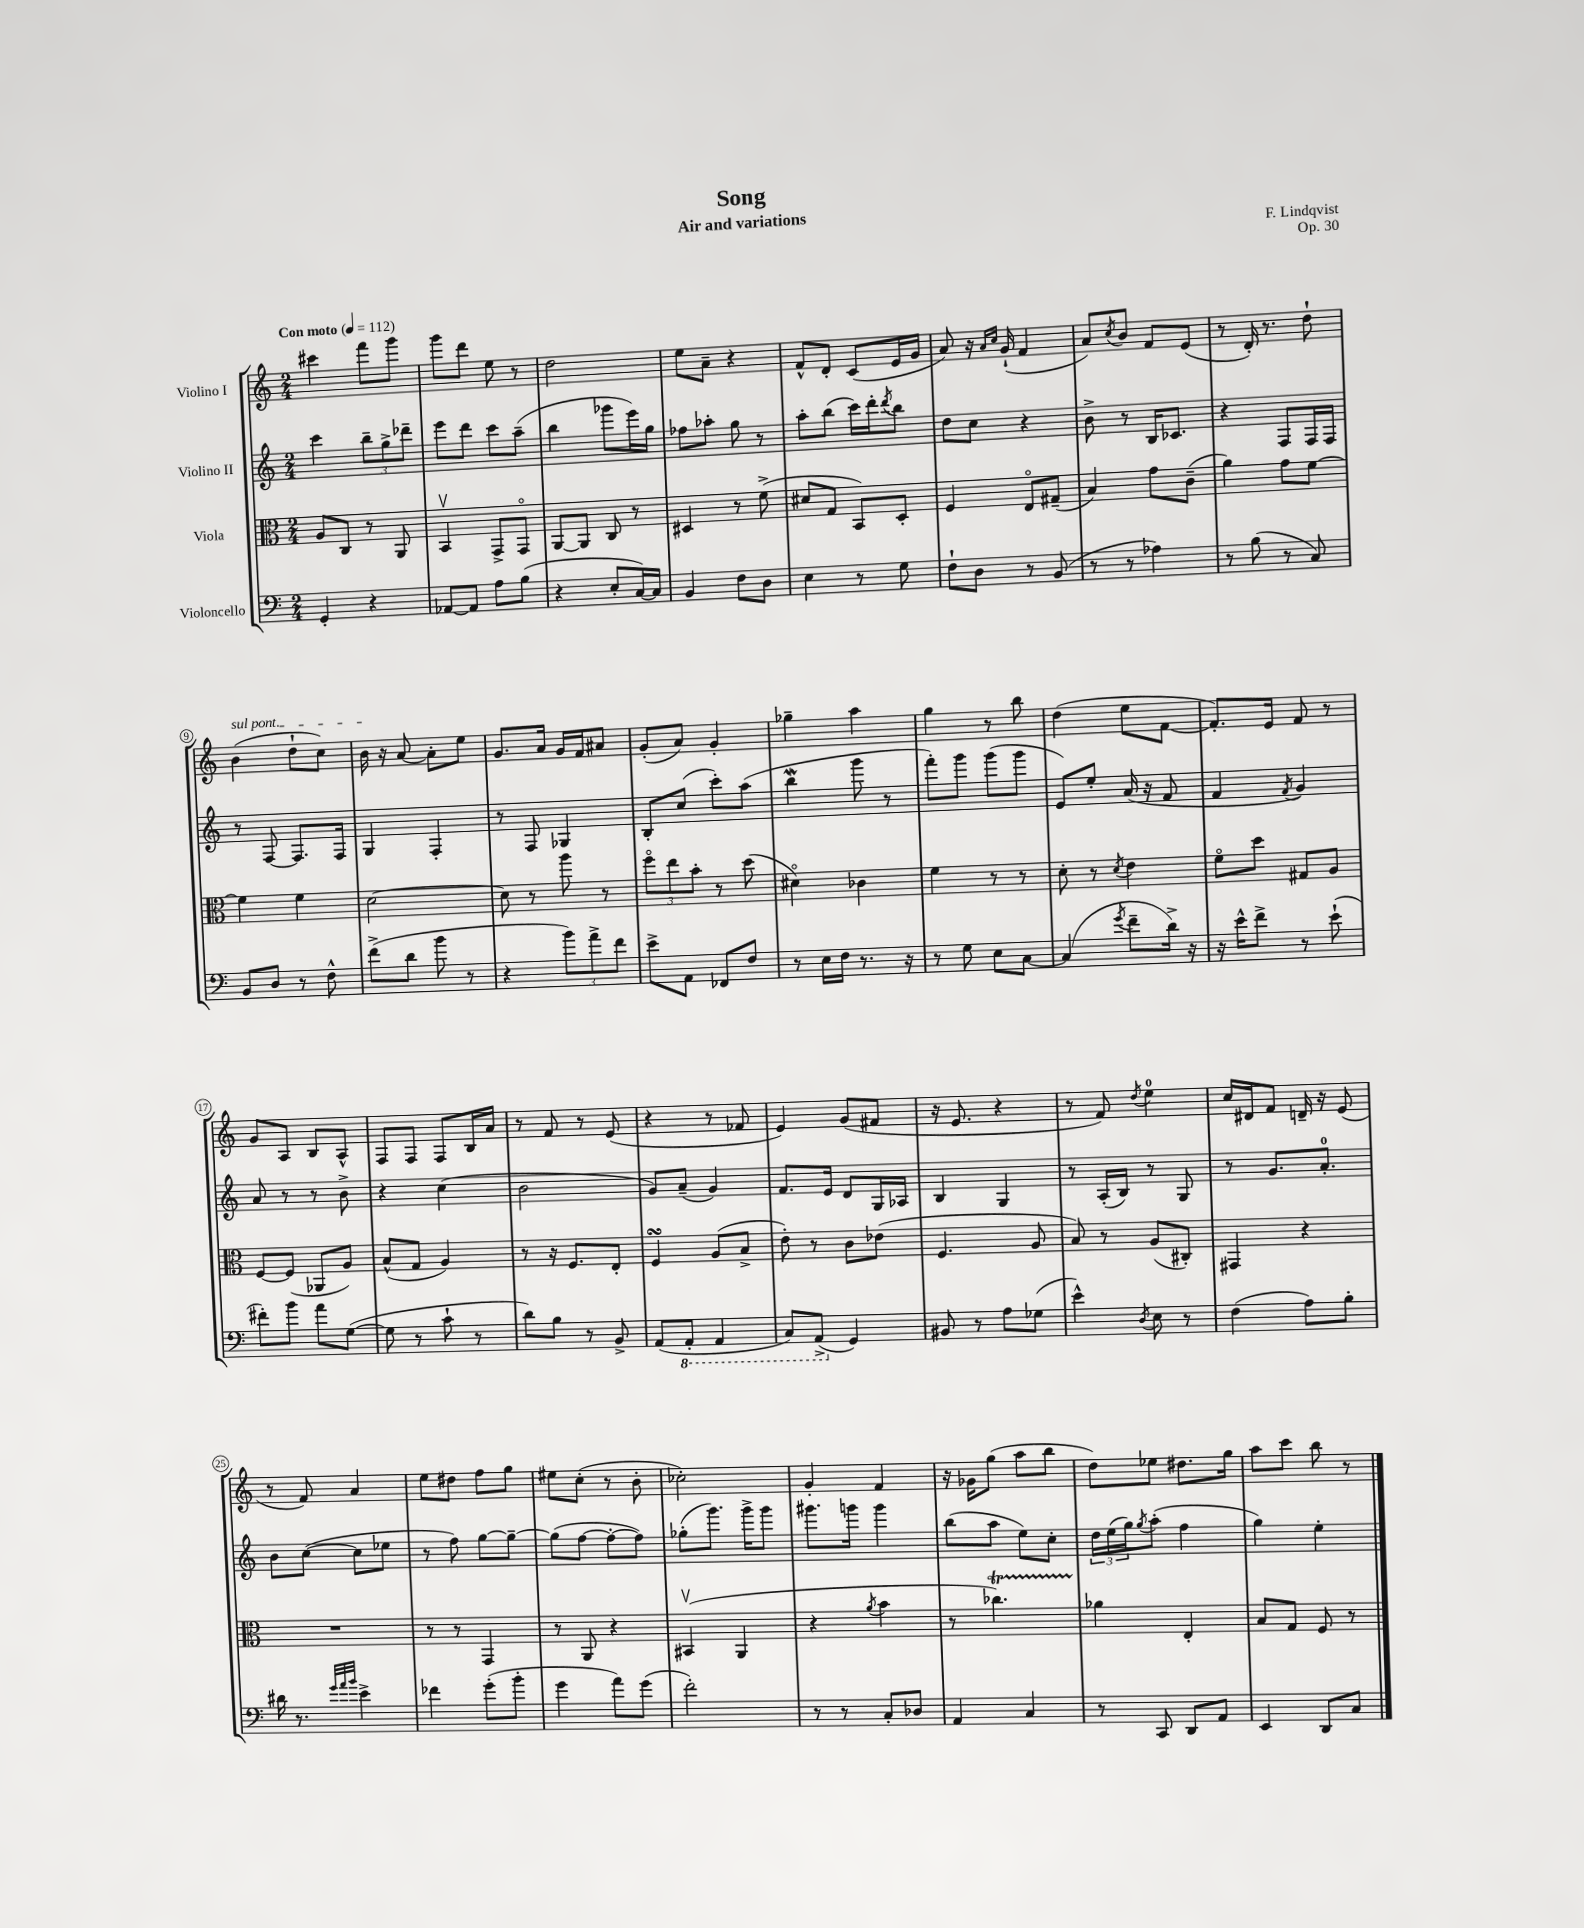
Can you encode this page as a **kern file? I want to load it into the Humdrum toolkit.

**kern	**kern	**kern	**kern
*staff4	*staff3	*staff2	*staff1
*clefF4	*clefC3	*clefG2	*clefG2
*k[]	*k[]	*k[]	*k[]
*M2/4	*M2/4	*M2/4	*M2/4
*MM112	*MM112	*MM112	*MM112
4GG'/	8A/L	4ccc\	4ccc#\
.	8C/J	.	.
4r	8r	12bb~\L	8fff\L
.	.	12gg^\	.
.	8AA/	.	8ggg\J
.	.	12ddd-~\J	.
=	=	=	=
[8AA-/L	4BBv/	8eee\L	8ggg\L
8AA-/]J	.	8ddd\J	8ddd\J
8A\L	8GG^/L	8ccc\L	8ee\
(8B\J	8GGo/J	(8aa~\J	8r
=	=	=	=
4r	[8AA/L	4bb\	2dd\
.	8AA/]J	.	.
8E'/L	8C/	8ggg-\L	.
[16C/L)	8r	16eee\L)	.
16C/]JJ	.	16gg\JJ	.
=	=	=	=
4BB/	4D#/	8ff-\L	8ee\L
.	.	8aa-'\J	8a~\J
8F\L	8r	8gg\	4r
8D\J	(8f^\	8r	.
=	=	=	=
4E\	8d#/L	8aa'\L	8f^^/L
.	8G/J	(8bb\J	8d'/J
8r	8BB/L)	16ccc\LL)	(8c/L
.	.	16ddd'\J	.
.	.	8qddd/	.
8G\	8D'/J	8bb\J	16e/L
.	.	.	16g/JJ
=	=	=	=
8F`\L	4F/	8dd\L	8a/)
8D\J	.	8cc\J	16r
.	.	.	16qqa/LL
.	.	.	16qqcc/JJ
.	.	.	(16g`/
8r	8Eo/L	4r	4f/
(8BB/	(8G#~/J	.	.
=	=	=	=
8r	4B/)	8b^\	8a/L)
.	.	.	8qcc/
8r	.	8r	8b/J
4A-\)	8g\L	16B/LK	8f/L
.	.	8.c-/J	.
.	(8c~\J	.	(8e/J
=	=	=	=
8r	4a\)	4r	8r
(8B\	.	.	16d'/)
.	.	.	8.r
8r	8g\L	8F/L	.
8C/)	[8f\J	16F/L	8dd`\
.	.	16F/JJ	.
=	=	=	=
8BB/L	4f\]	8r	(4b\
8D/J	.	[8F/	.
8r	4f\	8.F/]L	8dd`\L
8F^^\	.	.	8cc\J)
.	.	16F/Jk	.
=	=	=	=
(8f^\L	[2d\	4G/	16b\
.	.	.	16r
8d\J	.	.	[8a/
8b\	.	4F'/	8a'\]L
8r	.	.	8ee\J
=	=	=	=
4r	8d\]	8r	8.g/L
.	8r	8F/	.
.	.	.	16a/Jk
12b\L)	8aa\	4G-/	16g/LL
.	.	.	16f/J
12a^\	.	.	.
.	8r	.	8a#/J
12f\J	.	.	.
=	=	=	=
8e^\L	12ffo\L	8B'/L	(8g'/L
.	12ee\	.	.
8AA\J	.	(8cc/J	8a/J)
.	12b'\J	.	.
8FF-/L	8r	8ccc'\L)	4g'/
8F/J	(8dd\	(8aa\J	.
=	=	=	=
8r	4d#o\)	4bb\	4gg-~\
16E\LL	.	.	.
16F\JJ	.	.	.
8.r	4c-\	8ggg\	4aa\
.	.	8r	.
16r	.	.	.
=	=	=	=
8r	4f\	8fff'\L)	4gg\
8G\	.	8ggg\J	.
8E\L	8r	(8ggg\L	8r
[8C\J	8r	8ggg\J	8bb\
=	=	=	=
(4C/]	8d'\	8e/L)	(4dd\
.	8r	8ee'/J	.
8qg/	8qd/	.	.
8f~\L	4e\	(16a/	8ee\L
.	.	16r	.
16d^\Jk)	.	8f/	[8f\J
16r	.	.	.
=	=	=	=
16r	8fo\L	4f/	8.f'/]L)
16e^^\LK	.	.	.
8f^\J	8dd\J	.	.
.	.	.	16e/Jk
.	.	8qf/	.
8r	8G#/L	4g/)	8f/
(8e`\	8A/J	.	8r
=	=	=	=
8f#'\L)	[8F/L	8a/	8g/L
8b\J	(8F/]J	8r	8A/J
8a\L	8AA-/L	8r	8B/L
([8G\J	8A/J)	8b^\	8A^^/J
=	=	=	=
8G\]	(8B^^/L	4r	8F/L
8r	8G/J	.	8F/J
8c`\	4A/)	(4cc\	8F/L
8r	.	.	16B/L
.	.	.	16a/JJ
=	=	=	=
8d\L)	8r	2b\	8r
8B\J	16r	.	8f/
.	8.F/L	.	.
8r	.	.	8r
8BB^/	8E'/J	.	(8e/
=	=	=	=
(8AA/L	4F/	8g/L)	4r
8AAA'/J	.	(8a~/J	.
4AAA/	(8A/L	4g/)	8r
.	8B^/J	.	8f-/
=	=	=	=
8CC/L)	8e'\)	8.f/L	4e/)
(8AAA^/J	8r	.	.
.	.	16e/Jk	.
4GG/)	8c\L	8d/L	(8g/L
.	(8e-\J	16G/L	8f#/J
.	.	16A-/JJ	.
=	=	=	=
8BB#/	4.F/	4B/	16r
.	.	.	8.e/
8r	.	.	.
8A\L	.	4G/	4r
(8G-\J	8A/	.	.
=	=	=	=
4e^^\)	8B/)	8r	8r
.	8r	(16A'/LL	8f/)
.	.	16B/JJ)	.
8qD/	.	.	8qdd/
8E\	(8A/L	8r	4ee\
8r	8C#'/J)	8G/	.
=	=	=	=
(4F\	4GG#/	8r	16cc/LL
.	.	.	16d#/J
.	.	8.g/L	8f/J
8A\L)	4r	.	16d~/
.	.	8.a'/J	16r
8B'\J	.	.	(8e/
=	=	=	=
16d#\	2r	8b\L	8r
8.r	.	.	.
.	.	([8cc\J	8f/)
32qqg/LLL	.	.	.
32qqa/	.	.	.
32qqb/JJJ	.	.	.
4e^\	.	8cc\]L	4a/
.	.	8ee-\J	.
=	=	=	=
4f-\	8r	8r	8ee\L
.	8r	8ff\)	8dd#\J
(8g'\L	4GG/	[8gg\L	8ff\L
8b'\J	.	8gg~\_J	8gg\J
=	=	=	=
4g\	8r	(8gg\]L	8ee#\L
.	8AA/	[8ff\J	(8cc'\J
8a\L)	4r	8ff'\_L	8r
(8g\J	.	8ff\]J)	8b'\
=	=	=	=
2f'\)	(4BB#v/	(8gg-'\L	2cc-'\)
.	.	8.ggg\J)	.
.	4AA/	.	.
.	.	16ggg^\LK	.
.	.	8ggg\J	.
=	=	=	=
8r	4r	8.ggg#\L	4g'/
8r	.	.	.
.	.	16ggg\Jk	.
.	8qa/	.	.
8C'/L	4b\	4ggg\	4f/
8D-/J	.	.	.
=	=	=	=
4AA/	8r	(8bb\L	16r
.	.	.	16g-\LK
.	4.cc-\)	8aa\J	(8gg\J
4C/	.	8ee\L)	8aa\L
.	.	8cc'\J	8bb\J
=	=	=	=
8r	4a-\	24dd\LL	8dd\L)
.	.	(24ee\	.
.	.	24gg\J)	.
.	.	8qgg/	.
8CC/	.	(8aa'\J	8ee-\J
8DD/L	4E'/	4ff\	8.dd#\L
8AA/J	.	.	.
.	.	.	16gg\Jk
=	=	=	=
4EE/	8B/L	4gg\)	8aa\L
.	8G/J	.	8ccc\J
8DD/L	8F/	4ee'\	8bb\
8C/J	8r	.	8r
==	==	==	==
*-	*-	*-	*-
